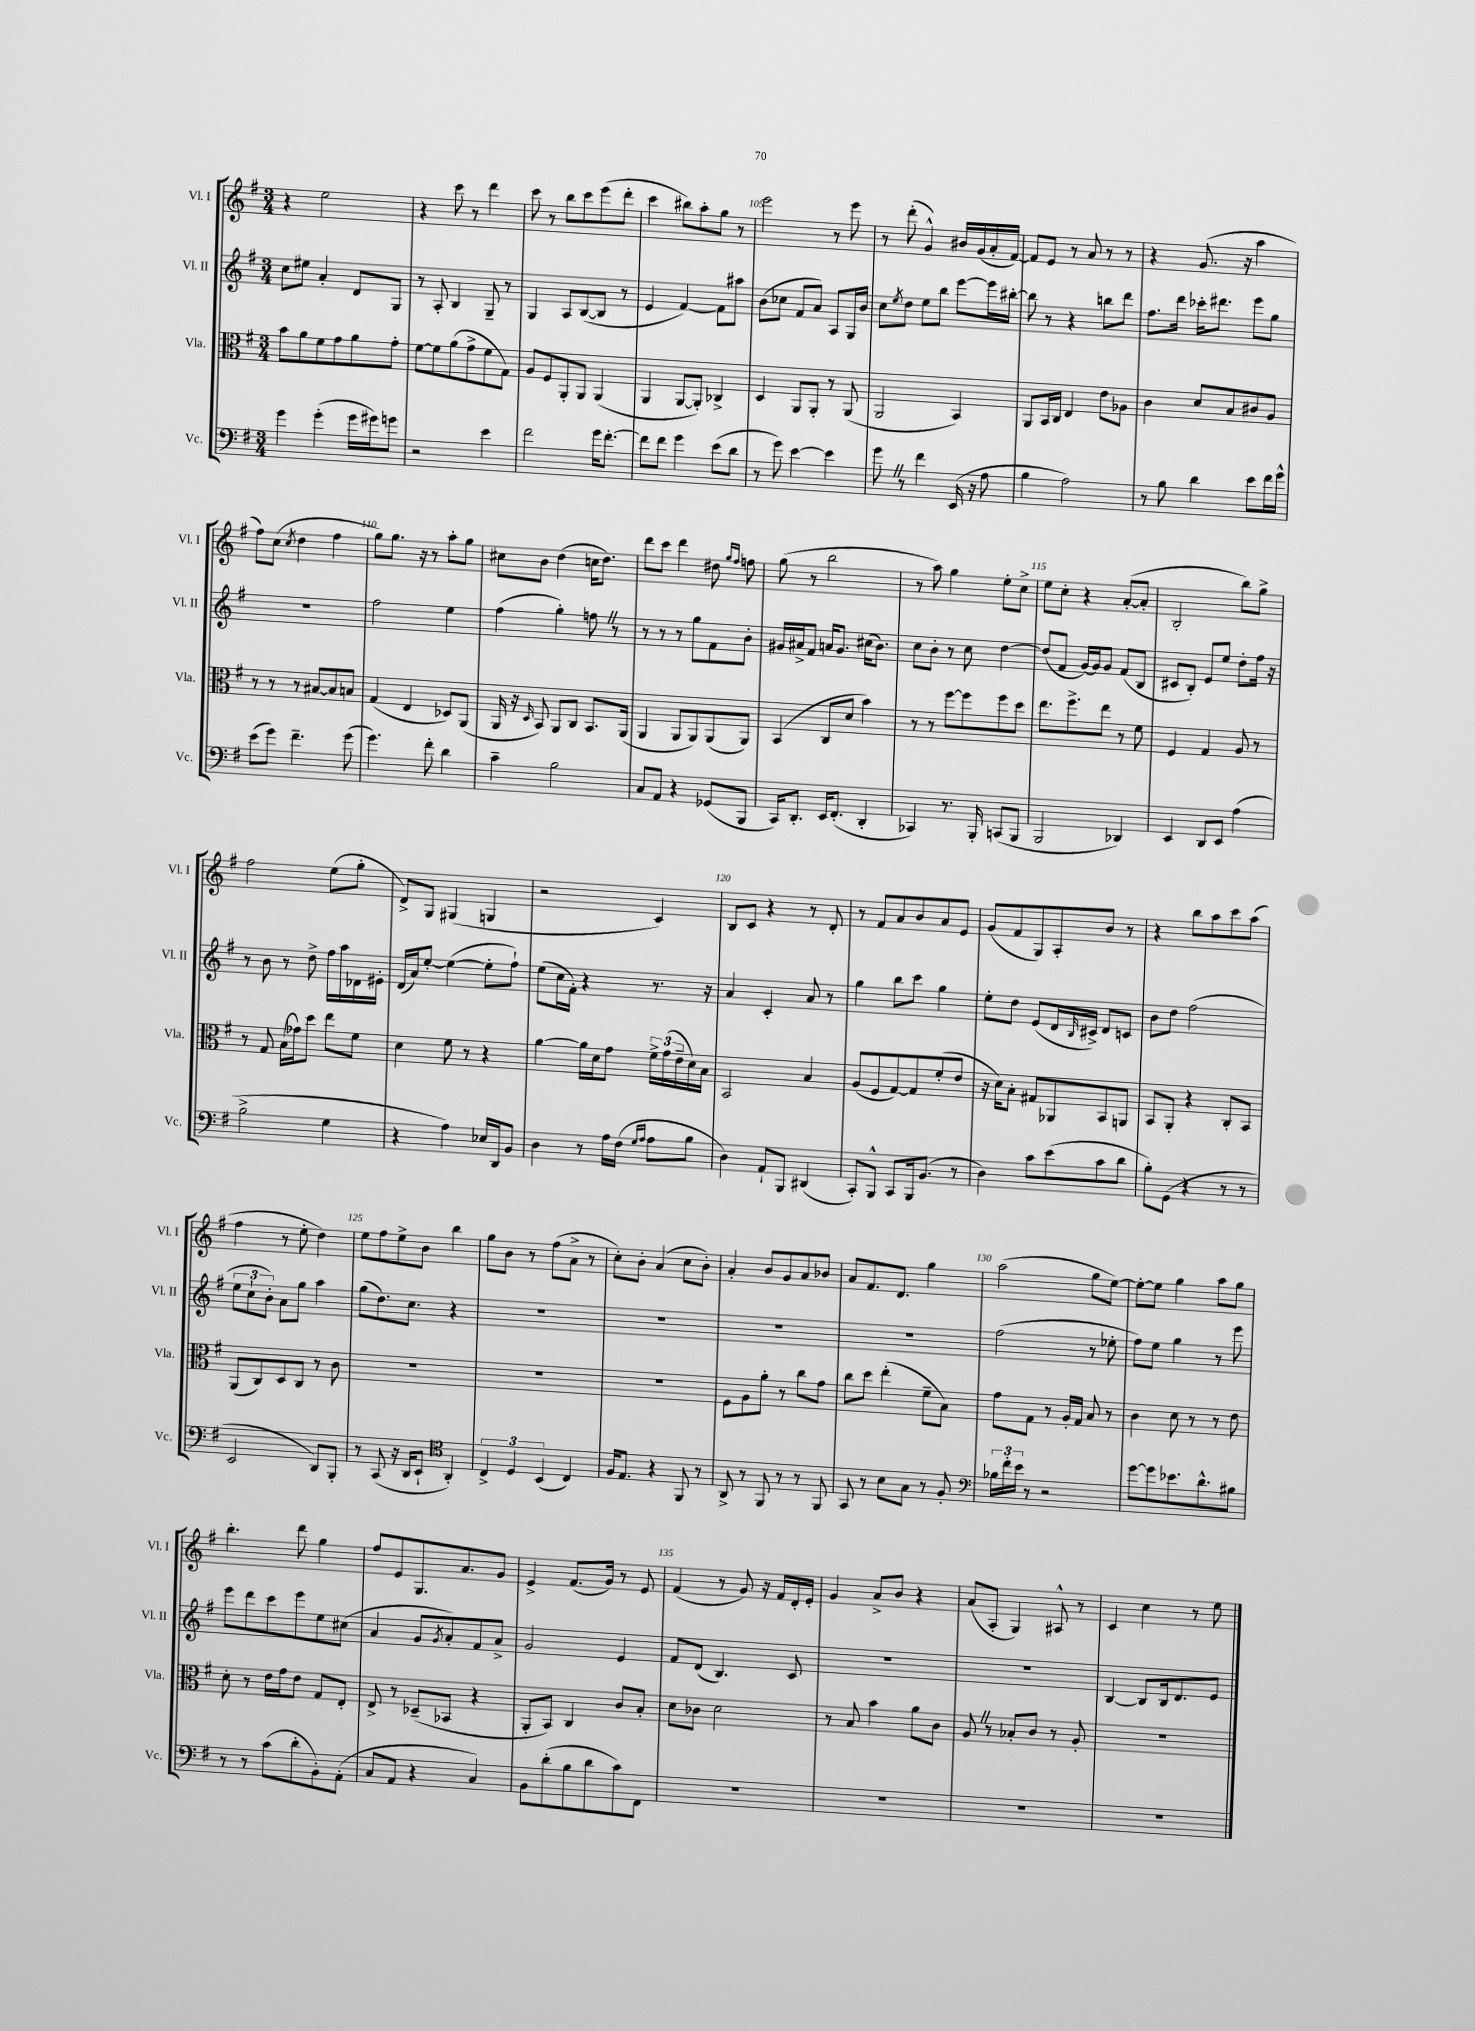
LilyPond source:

<<
\new StaffGroup <<
\new Staff = "s0" \with { instrumentName = "Vl. I" shortInstrumentName = "Vl. I" } {
    \clef treble \key g \major \numericTimeSignature \time 3/4
    r4 e''2 |
    r4 c'''8 r8 d'''4 |
    c'''8 r8 b''8 c'''8 e'''8( d'''8-. |
    c'''4 bis''8) a''8-. g''8 r8 |
    e'''2 r8 e'''8 |
    r8 d'''8-.( g'4-^) bis'16 g'16( a'16-. fis'16~) |
    fis'8 e'8 r8 a'8 r8 r8 |
    r4 g'8.( r16 a''4 |
    fis''8) c''8( \acciaccatura { c''8 } d''4 fis''4 |
    g''8) g''8. r16 r8 a''8-. g''8 |
    cis''8 b'8 d''4( c''16 d''8.) |
    d'''8 c'''8 d'''4 dis''8 \grace { g''16 fis''16 } f''8 |
    g''8( r8 b''2 |
    r8 a''8) g''4 e''8-. c''8-> |
    e''8 c''8-. r4 a'8~-.( a'8-. |
    b2-. b''8) g''8-> |
    fis''2 e''8( g''8-. |
    d'8->) g8 gis4( g4 |
    r2 c'4) |
    b8 c'8 r4 r8 d'8-. |
    r8 fis'8 a'8 b'8 a'8 e'8 |
    g'8( fis'8 g8) a8-. b'8 r8 |
    r4 b''8 a''8 c'''8 a''8( |
    fis''4 r8 e''8-. d''4) |
    e''8 fis''8 e''8-> b'8 b''4 |
    g''8 b'8 r8 fis''8( a'8-> r8 |
    c''8-.) b'8-. a'4( c''8 b'8-.) |
    a'4-. b'8 g'8 a'8 bes'8 |
    a'8 fis'8. d'8. g''4 |
    a''2( g''8 e''8~) |
    e''8~-. e''8 g''4 a''8 g''8 |
    b''4.-. d'''8 g''4 |
    fis''8 e'8 g8. a'8. g'8 |
    e'4-> fis'8.( g'16) r8 e'8 |
    fis'4( r8 g'8) r16 fis'16 d'16-. e'16-. |
    g'4 a'8-> b'8 r4 |
    a'8( a8-. g4) ais8-^ r8 |
    c'4 c''4 r8 e''8 \bar "|." |
}
\new Staff = "s1" \with { instrumentName = "Vl. II" shortInstrumentName = "Vl. II" } {
    \clef treble \key g \major \numericTimeSignature \time 3/4
    c''8 eis''8 a'4-. d'8 g8 |
    r8 a8-. b4 g8-- r8 |
    g4 a8 b8~( b8 r8 |
    e'4 fis'4~) fis'8 ais''8 |
    b'8( ces''8 fis'8 a'8) a8 g16 b'16 |
    c''8 \acciaccatura { e''8 } d''8 e''8 b''8 e'''8~ e'''16 bis''16~-. |
    bis''8 r8 r4 b''8 d'''8 |
    fis''8. d'''16 ces'''16-. dis'''8. e'''8 g''8 |
    R2. |
    fis''2 e''4 |
    fis''4( g''4-.) f''8 \once \override BreathingSign.text = \markup { \musicglyph "scripts.caesura.straight" } \breathe r8 |
    r8 r8 r8 g''8 fis'8 b'8-. |
    gis'16 ais'16-> fis'8 a'16 gis'8. cis''16( b'8.) |
    c''8 b'8-. r8 c''8 d''4~ |
    d''8( fis'8 g'16~) g'16 g'8 fis'8( b8 |
    cis'8 b8-.) e'8 e''8 d''8-. fis''16 r16 |
    r8 b'8 r8 d''8-> fis''16 a''16 des'16 eis'16-. |
    d'16( a'16) e''8~-. e''4~( e''8-. fis''8-!) |
    e''8( c''16 fis'16-.) r4 r8. r16 |
    a'4 c'4-. a'8 r8 |
    g''4 b''8 c'''8 g''4 |
    e''8-. d''8 e'8( d'16 \grace { b16 } cis'16->) d'8 c'8 |
    b'8 d''8 fis''2( |
    \tuplet 3/2 { e''8 c''8-! b'8-.) } a'8 g''8 a''4 |
    g''8( d''8.) c''8. r4 |
    R2. |
    R2. |
    R2. |
    R2. |
    fis''2( r8 ees''8-. |
    fis''8) e''8 g''4 r8 e'''8 |
    e'''8 d'''8 c'''8 e'''8 e''8 cis''8( |
    a'4 g'8 \acciaccatura { g'8 } a'8-.) fis'8 a'8-> |
    g'2 e'4 |
    fis'8 d'8( b4.) c'8 |
    R2. |
    R2. |
    b4~ b8 b16 d'8. e'8 \bar "|." |
}
\new Staff = "s2" \with { instrumentName = "Vla." shortInstrumentName = "Vla." } {
    \clef alto \key g \major \numericTimeSignature \time 3/4
    b'8 a'8 fis'8 g'8 a'8 g'8-. |
    fis'8~ fis'8 a'8( g'8-> fis'8 g8) |
    a8 fis8 a,8-. a,8 a,4( |
    a,4 a,8~ a,8-.) ces4-> |
    d4 a,8 a,8-. r8 a,8( |
    a,2 b,4) |
    a,8 b,16 c16 e4 e'8 aes8 |
    c'4 d'8 b8 cis'8 a8 |
    r8 r8 r8 bis8~ bis8 b8 |
    g4( e4 des8) a,8( |
    a,16 r16 \grace { d16 } b,8) a,8 c8 b,8. a,16( |
    a,4 a,8 a,8) a,8( a,8) |
    b,4( c8 d'8 b'4) |
    r8 r8 fis''8~ fis''8 fis''8 d''8 |
    e''8. fis''8.-> e''8 r8 fis'8 |
    fis4 g4 a8 r8 |
    r8 g8 b16( ges'16) d''8 e''8 fis'8 |
    d'4 fis'8 r8 r4 |
    a'4~ a'16 d'16 g'8 \tuplet 3/2 { fis'16-> g'16( e'16-- } d'16) b16 |
    b,2 b4 |
    a8( fis8 g8~) g8 fis'8-.( e'8 |
    r16 d'16) b8-. gis8 aes,8 b,8 a,8 |
    b,8 a,8-. r4 c8-. b,8 |
    a,8( c8) d8 c8 r8 c'8 |
    R2. |
    R2. |
    R2. |
    fis8 a8 a'8-. r8 c''8 g'8 |
    c''8 d''8 e''4-.( fis'8-- b8) |
    g'8 g8 r8 a16-. g16 b8 r8 |
    c'4 d'8 r8 r8 e'8 |
    d'8-. r8 e'16 g'16 e'8 g8 e8-. |
    e8-> r8 des8--( bes,8 r4 |
    a,8-. b,8) c4 c'8 b8-. |
    d'8 ces'8 d'2 |
    r8 b8 b'4 a'8 c'8 |
    a8 \once \override BreathingSign.text = \markup { \musicglyph "scripts.caesura.straight" } \breathe r8 bes8-. c'8 r8 a8-. |
    R2. \bar "|." |
}
\new Staff = "s3" \with { instrumentName = "Vc." shortInstrumentName = "Vc." } {
    \clef bass \key g \major \numericTimeSignature \time 3/4
    g'4 g'4-.( g'16 gis'16) g'8 |
    r2 e'4 |
    fis'2 g'16 fis'8.~-. |
    fis'8 fis'8 g'4 e'8( d'8 |
    r8 g'8) e'4~ e'4 |
    g'8 \once \override BreathingSign.text = \markup { \musicglyph "scripts.caesura.straight" } \breathe r8 fis'4 e,16( r16 a8 |
    b4 a2) |
    r8 b8 d'4 e'8 fis'16 g'16-^ |
    e'8( g'8) fis'4.-- g'8( |
    g'4.) fis'8-. d'4 |
    c'4-- b2 |
    c8 a,8 r4 ges,8( b,,8 |
    c,16) d,8.-. e,16 fis,8.-.( d,4-. |
    ces,4) r8. b,,16-. c,8( b,,8 |
    b,,2 des,4) |
    e,4 d,8 e,8 a4( |
    b2-> g4 |
    r4 a4) ees16 d,16 b,8 |
    d4 r8 a16 fis16( \grace { g16 a16 } a8 b8 |
    d4) a,8-! b,,8 dis,4( |
    c,8-.) b,,8-^ c,8 b,,16 b,8.( r8 |
    d4) c'8 e'8( c'8 d'8 |
    b8-.) g,8( r4 r8 r8 |
    e,2 d,8) b,,8-. |
    r8 c,8( r16 d,16 e,8-! \clef tenor a,4-.) |
    \tuplet 3/2 { c4-> d4 b,4( } c4) |
    fis16 e8. r4 fis,8 r8 |
    a,8-> r8 fis,8 r8 r8 fis,8 |
    g,8 r8 b8 g8 r8 fis8-. |
    \clef bass \tuplet 3/2 { bes16 fis'16-. e'16 } r8 r2 |
    g'8~ g'8 ees'8. d'8.-^ bis8 |
    r8 r8 c'8( d'8-. b,8-.) a,8-.( |
    c8 a,8 r4 c4) |
    b,8 d'8-.( b8 d'8 c'8) fis,8 |
    R2. |
    R2. |
    R2. |
    R2. \bar "|." |
}
>>
>>
\layout { \context { \Score currentBarNumber = #101 \override BarNumber.break-visibility = ##(#f #t #t) barNumberVisibility = #(every-nth-bar-number-visible 5) } }
